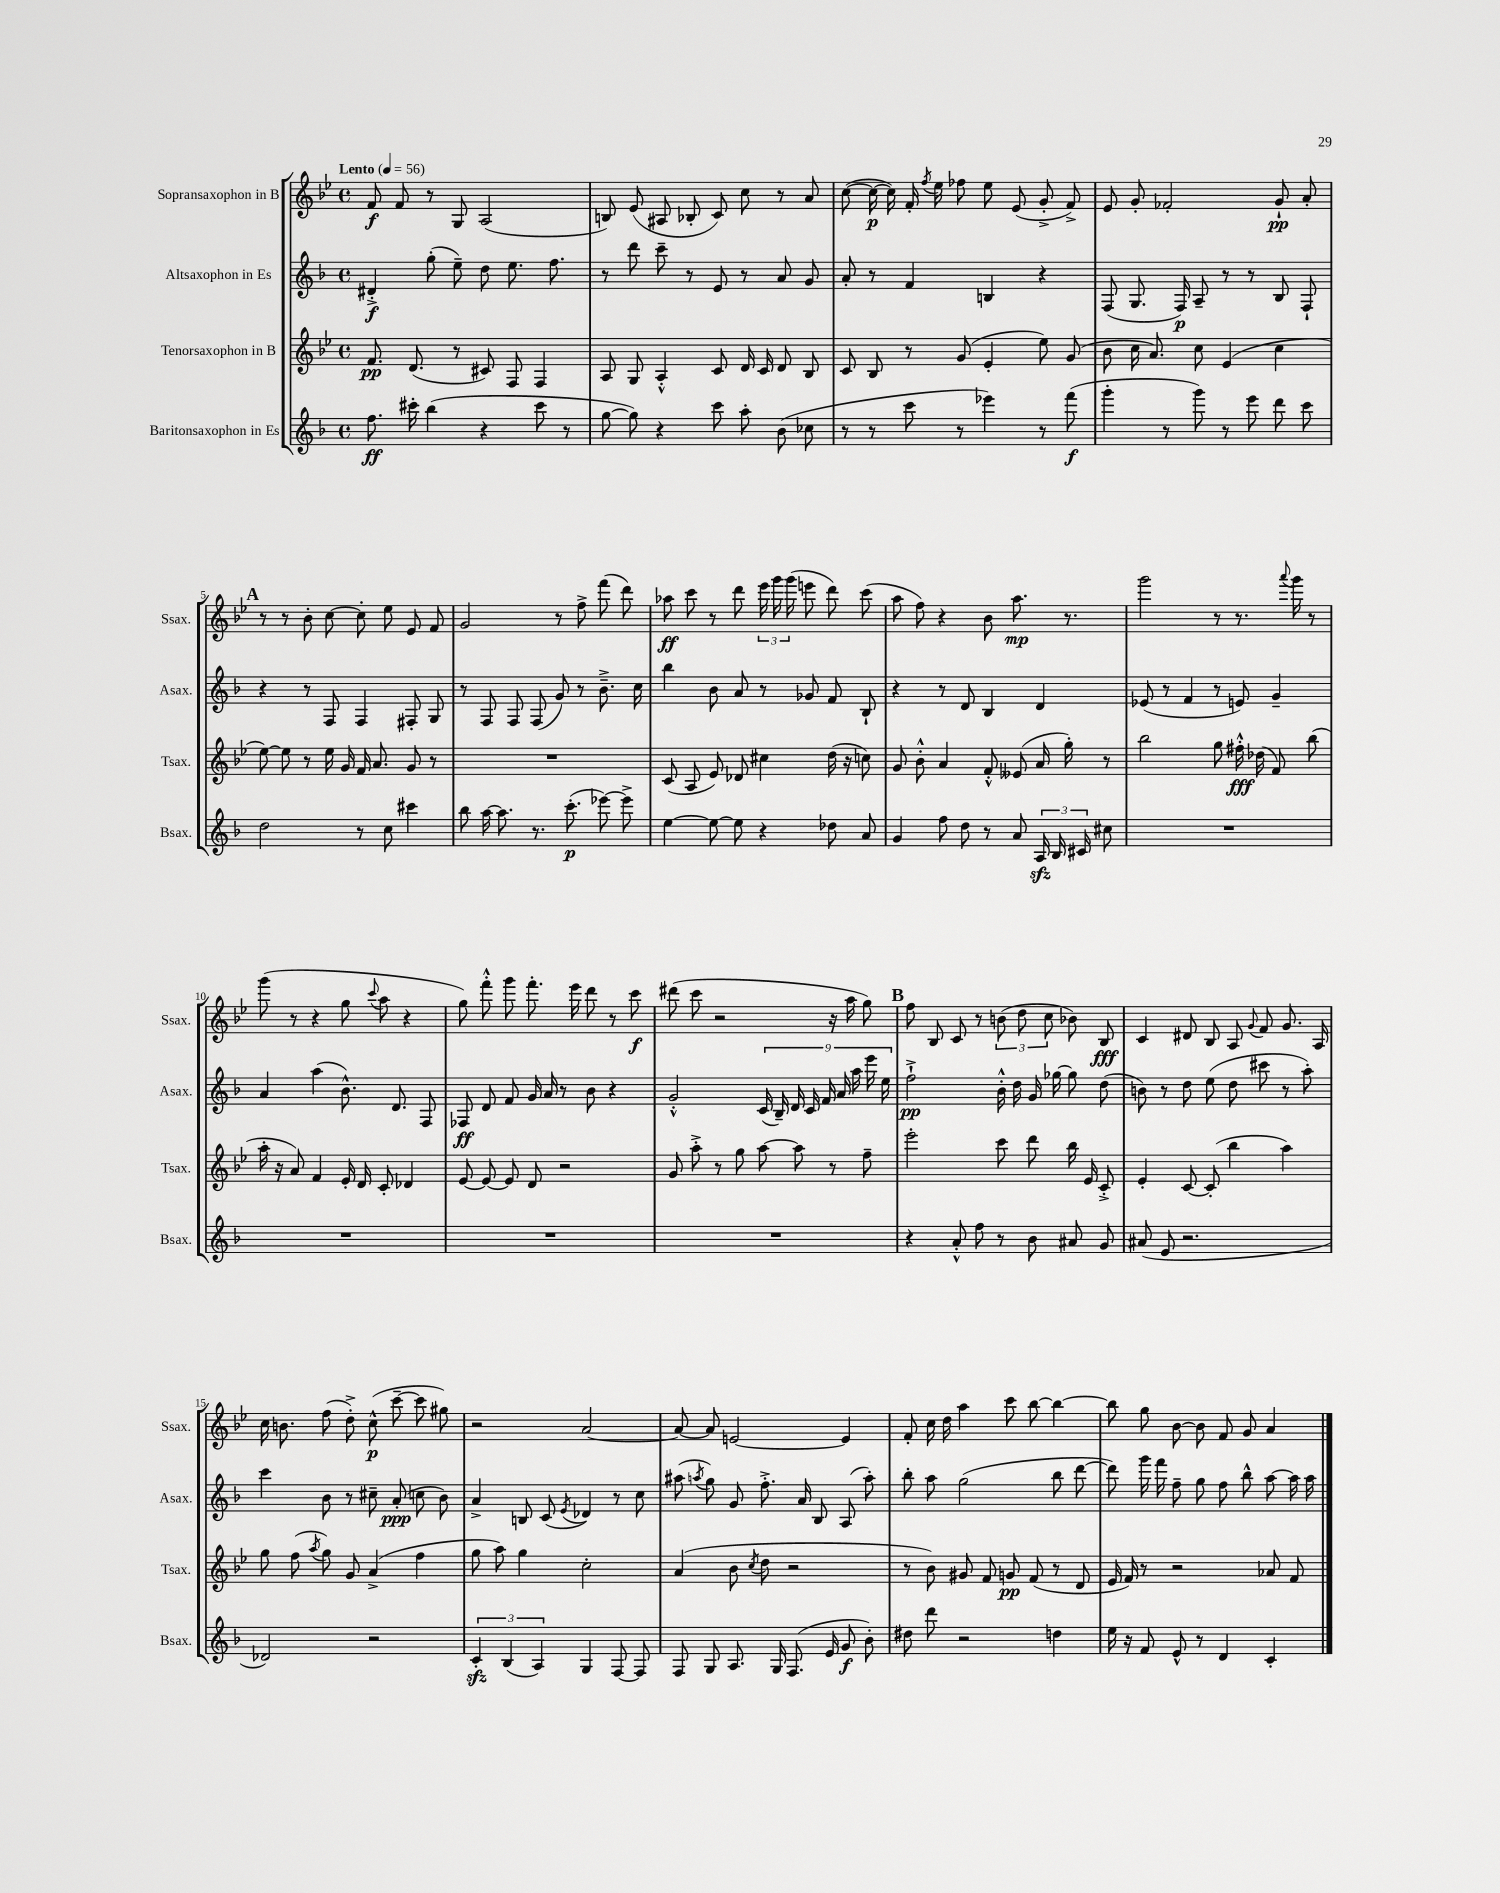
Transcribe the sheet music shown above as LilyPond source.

<<
\new StaffGroup <<
\new Staff = "s0" \with { instrumentName = "Sopransaxophon in B" shortInstrumentName = "Ssax." } {
    \clef treble \key bes \major \defaultTimeSignature \time 4/4 \tempo "Lento" 4 = 56
    \autoBeamOff f'8\f f'8 r8 g8 a2( |
    b8) ees'8( ais8 bes8-. c'8) c''8 r8 a'8 |
    c''8~( c''16~\p c''16) f'16-. \acciaccatura { f''8 } ees''16 fes''8 ees''8 ees'8( g'8-.-> f'8->) |
    ees'8 g'8-. fes'2-. g'8-!\pp a'8-. |
    \mark \markup { \bold "A" } r8 r8 bes'8-. c''8~ c''8-. ees''8 ees'8 f'8 |
    g'2 r8 f''8-> f'''8( d'''8) |
    aes''8\ff c'''8 r8 d'''8 \tuplet 3/2 { ees'''16 g'''16 g'''16( } e'''8 d'''8) c'''8( |
    a''8 f''8) r4 bes'8 a''8.\mp r8. |
    g'''2 r8 r8. \appoggiatura { a'''8 } g'''16 r8 |
    g'''8( r8 r4 g''8 \appoggiatura { c'''8 } a''8 r4 |
    g''8) f'''8-.-^ g'''8 f'''8.-. ees'''16 d'''8 r8 c'''8\f |
    dis'''8( c'''8 r2 r16 a''16 g''8) |
    \mark \markup { \bold "B" } f''8 bes8 c'8 r8 \tuplet 3/2 { b'8( d''8 c''8 } bes'8) bes8\fff |
    c'4 dis'8 bes8 a8 \appoggiatura { g'8 } f'8 g'8. a16 |
    c''16 b'8. f''8( d''8-.->) c''8-^\p( c'''8~-- c'''8 gis''8) |
    r2 a'2~ |
    a'8~ a'8 e'2~ e'4 |
    f'8-. c''16 d''16 a''4 c'''8 bes''8~ bes''4~ |
    bes''8 g''8 bes'8~ bes'8 f'8 g'8 a'4 \bar "|." |
}
\new Staff = "s1" \with { instrumentName = "Altsaxophon in Es" shortInstrumentName = "Asax." } {
    \clef treble \key f \major \defaultTimeSignature \time 4/4
    \autoBeamOff dis'4-.->\f g''8-.( e''8--) d''8 e''8. f''8. |
    r8 d'''8 c'''8-- r8 e'8 r8 a'8 g'8 |
    a'8-. r8 f'4 b4 r4 |
    f8( g8. f16\p) a8-- r8 r8 bes8 f8-! |
    \mark \markup { \bold "A" } r4 r8 f8 f4 fis8-. g8 |
    r8 f8 f8 f8( g'8) r8 bes'8.---> c''16 |
    bes''4 bes'8 a'8 r8 ges'8 f'8 bes8-! |
    r4 r8 d'8 bes4 d'4 |
    ees'8( r8 f'4 r8 e'8) g'4-- |
    a'4 a''4( bes'8.-^) d'8. f8 |
    fes8\ff d'8 f'8 g'16 a'16 r8 bes'8 r4 |
    g'2-.-^ \tuplet 9/8 { c'16( bes16--) d'16 c'16 f'16 a'16 a''16 e'''16 e''16 } |
    \mark \markup { \bold "B" } f''2-!->\pp bes'16-.-^ d''16 g'16 ges''16~ ges''8 d''8( |
    b'8) r8 d''8 e''8( d''8 cis'''8 r8 a''8-.) |
    c'''4 bes'8 r8 cis''8-- a'8-.\ppp( c''8 bes'8) |
    a'4-> b8 c'8( \acciaccatura { e'8 } des'4) r8 c''8 |
    ais''8( \acciaccatura { a''8 } g''8) g'8 f''8.-.-> a'16 bes8 a8( a''8-.) |
    bes''8-. a''8 g''2( bes''8 d'''8~ |
    d'''8) g'''16 f'''16 f''8-- g''8 f''8 bes''8-^ a''8~ a''16 a''16 \bar "|." |
}
\new Staff = "s2" \with { instrumentName = "Tenorsaxophon in B" shortInstrumentName = "Tsax." } {
    \clef treble \key bes \major \defaultTimeSignature \time 4/4
    \autoBeamOff f'8.\pp d'8.( r8 cis'8) f8 f4 |
    a8 g8 a4-.-^ c'8 d'16 c'16 d'8 bes8 |
    c'8 bes8 r8 g'8( ees'4-. ees''8) g'8( |
    bes'8 c''16 a'8.) c''8 ees'4( c''4 |
    \mark \markup { \bold "A" } ees''8~) ees''8 r8 ees''16 g'16 f'16 a'8. g'8 r8 |
    R1 |
    c'8( a8 ees'8) des'8 cis''4 d''16( r16 c''8) |
    g'8 bes'8-.-^ a'4 f'8-.-^ eeses'8( a'16 g''16-.) r8 |
    bes''2 g''8 fis''16-.-^\fff des''16( f'8) bes''8( |
    a''16-. r16 a'8) f'4 ees'16-. d'16 c'8-. des'4 |
    ees'8~ ees'8~ ees'8 d'8 r2 |
    g'8 a''8-.-> r8 g''8 a''8~ a''8 r8 f''8-- |
    \mark \markup { \bold "B" } ees'''2-. c'''8 d'''8 bes''16 ees'16 c'8-.-> |
    ees'4-. c'8~ c'8-.( bes''4 a''4) |
    g''8 f''8( \acciaccatura { a''8 } g''8) g'8 a'4->( f''4 |
    g''8 a''8) g''4 c''2-. |
    a'4( bes'8 \acciaccatura { c''8 } d''8 r2 |
    r8 bes'8) gis'8 f'8 g'8\pp f'8( r8 d'8 |
    ees'16 f'16) r8 r2 aes'8 f'8 \bar "|." |
}
\new Staff = "s3" \with { instrumentName = "Baritonsaxophon in Es" shortInstrumentName = "Bsax." } {
    \clef treble \key f \major \defaultTimeSignature \time 4/4
    \autoBeamOff f''8.\ff cis'''16-. bes''4( r4 cis'''8 r8 |
    g''8~ g''8) r4 c'''8 a''8-. bes'8( ces''8 |
    r8 r8 c'''8 r8 ees'''4) r8 f'''8\f( |
    g'''4-. r8 g'''8) r8 e'''8 d'''8 c'''8 |
    \mark \markup { \bold "A" } d''2 r8 c''8 cis'''4 |
    bes''8 a''16~ a''8. r8. c'''8.-.\p( ees'''8~) ees'''8-> |
    e''4~ e''8~ e''8 r4 des''8 a'8 |
    g'4 f''8 d''8 r8 a'8 \tuplet 3/2 { a16\sfz bes16 cis'16 } cis''8 |
    R1 |
    R1 |
    R1 |
    R1 |
    \mark \markup { \bold "B" } r4 a'8-.-^ f''8 r8 bes'8 ais'8 g'8 |
    ais'8( e'8 r2. |
    des'2) r2 |
    \tuplet 3/2 { c'4-.\sfz bes4( a4) } g4 f8~ f8 |
    f8 g8 a8. g16 f8.( e'16 g'8\f bes'8-.) |
    dis''8 d'''8 r2 d''4 |
    e''16 r16 f'8 e'8-^ r8 d'4 c'4-. \bar "|." |
}
>>
>>
